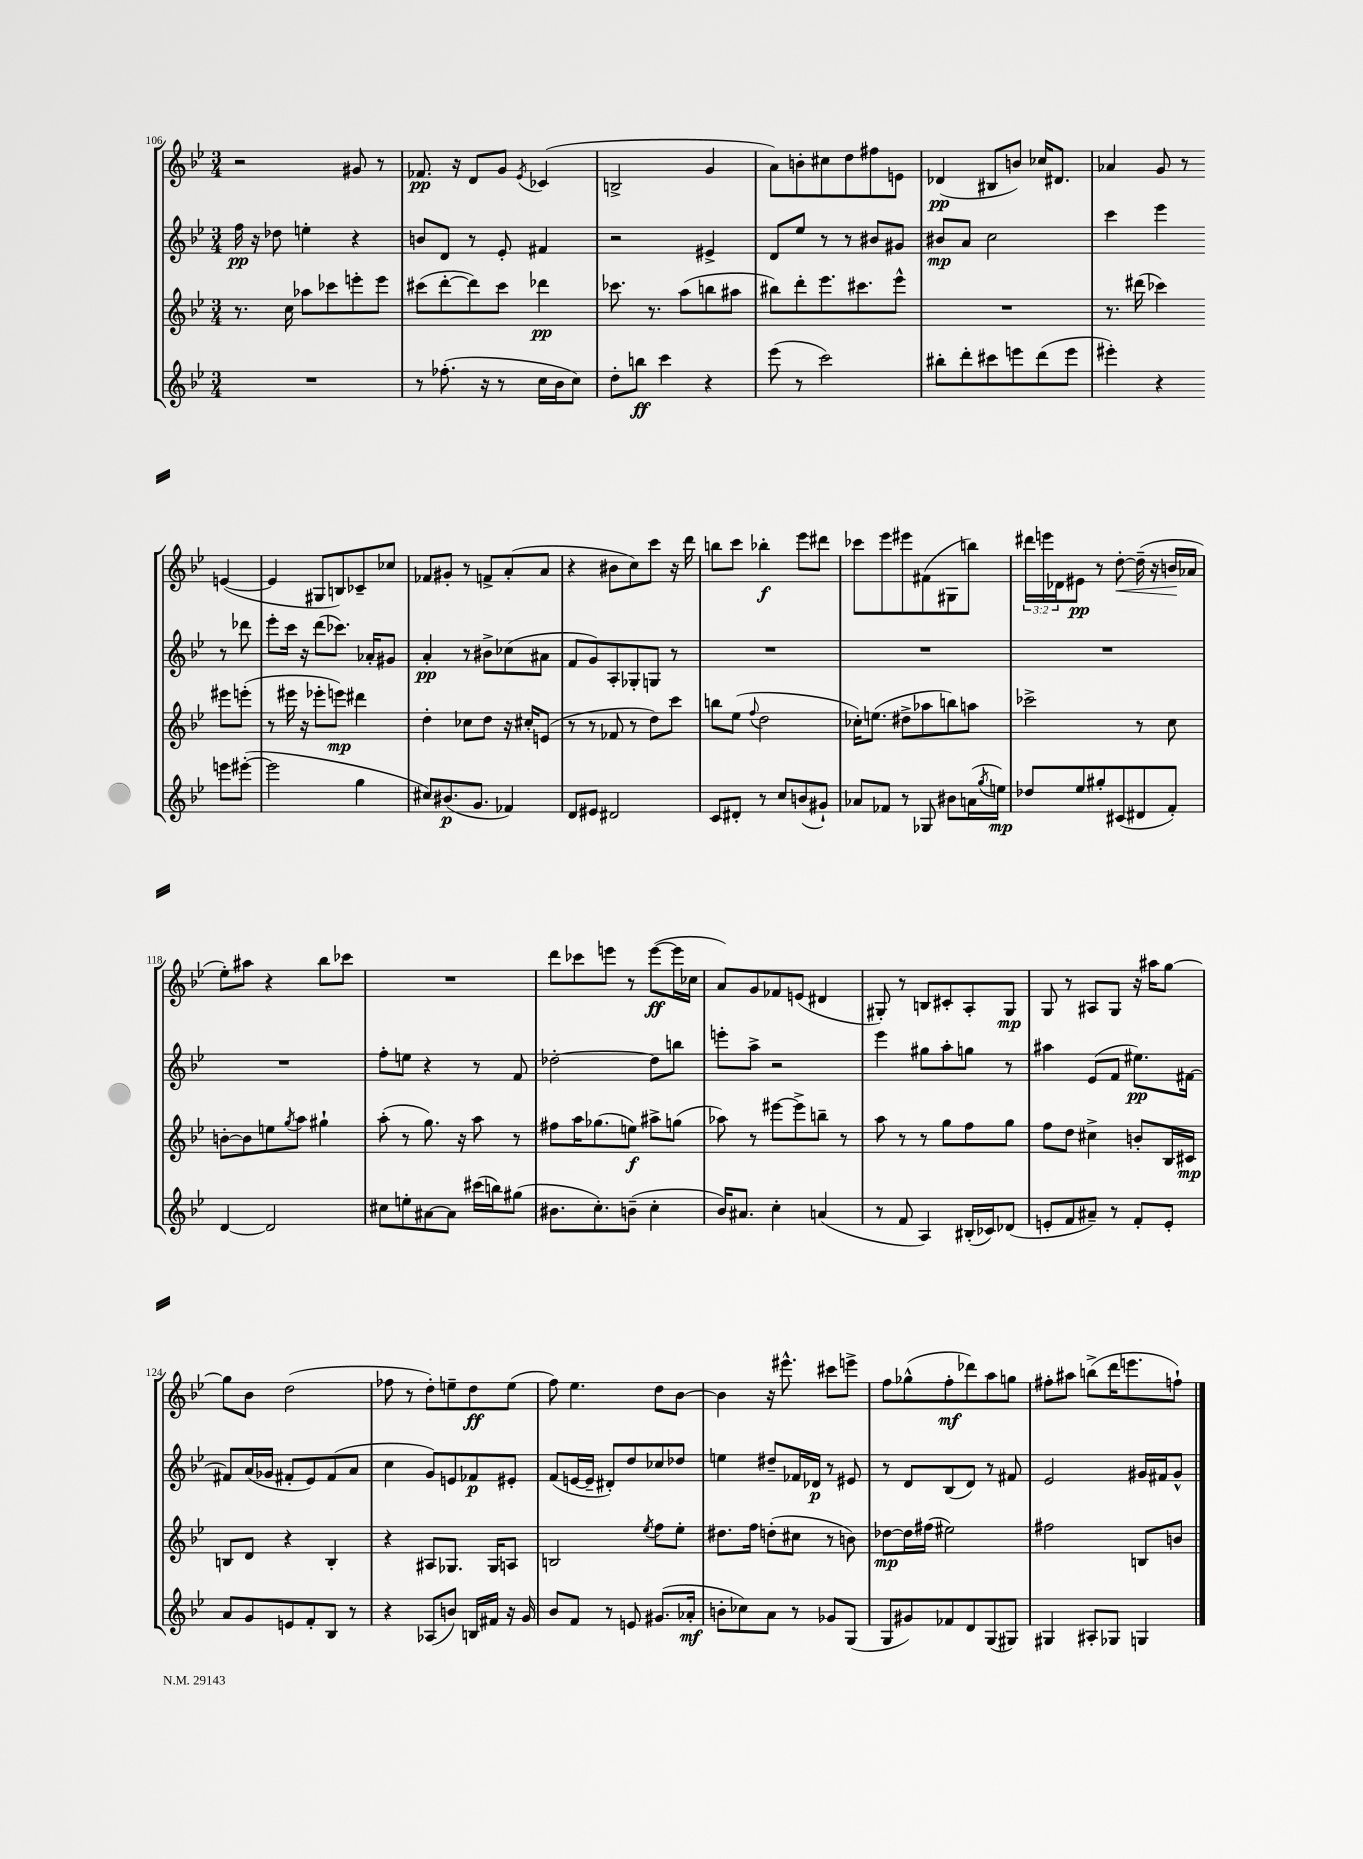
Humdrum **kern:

**kern	**dynam	**kern	**dynam	**kern	**dynam	**kern	**dynam
*part4	*part4	*part3	*part3	*part2	*part2	*part1	*part1
*staff4	*staff4	*staff3	*staff3	*staff2	*staff2	*staff1	*staff1
*clefG2	*	*clefG2	*	*clefG2	*	*clefG2	*
*k[b-e-]	*	*k[b-e-]	*	*k[b-e-]	*	*k[b-e-]	*
*M3/4	*	*M3/4	*	*M3/4	*	*M3/4	*
=106	=106	=106	=106	=106	=106	=106	=106
2.r	.	8.r	.	16ff\	pp	2r	.
.	.	.	.	16r	.	.	.
.	.	.	.	8dd-X\	.	.	.
.	.	16cc\	.	.	.	.	.
.	.	8aa-X\L	.	4een'\	.	.	.
.	.	8ccc-X\	.	.	.	.	.
.	.	8eeen'\	.	4r	.	8g#X/	.
.	.	8eee\J	.	.	.	8r	.
=107	=107	=107	=107	=107	=107	=107	=107
8r	.	(8ccc#X\L	.	8bn/L	.	8.f-X/	pp
(8.ff-X'\	.	[8ddd'\	.	8d/J	.	.	.
.	.	.	.	.	.	16r	.
.	.	8ddd\])	.	8r	.	8d/L	.
16r	.	.	.	.	.	.	.
8r	.	8ccc#\J	.	8e-'/	.	8g/J	.
.	.	.	.	.	.	8qe-/	.
16cc\LL	.	4ddd-X\	pp	4f#X/	.	(4c-X/	.
16b-\J	.	.	.	.	.	.	.
8cc\J)	.	.	.	.	.	.	.
=108	=108	=108	=108	=108	=108	=108	=108
8dd'\L	.	8.ccc-X\	.	2r	.	2Bn^/	.
8bbn\J	ff	.	.	.	.	.	.
.	.	8.r	.	.	.	.	.
4ccc\	.	.	.	.	.	.	.
.	.	(8aa\L	.	.	.	.	.
4r	.	8bbn\	.	4e#X^/	.	4g/	.
.	.	8aa#X\J	.	.	.	.	.
=109	=109	=109	=109	=109	=109	=109	=109
(8eee-\	.	8bb#X\L)	.	8d/L	.	8a\L)	.
8r	.	8ddd'\	.	8ee-/J	.	8bn'\	.
2ccc\)	.	8.eee-\	.	8r	.	8cc#X\	.
.	.	.	.	8r	.	8dd\	.
.	.	8.ccc#X\	.	.	.	.	.
.	.	.	.	8b#X/L	.	8ff#X\	.
.	.	8eee-^^\J	.	8g#X/J	.	8en\J	.
=110	=110	=110	=110	=110	=110	=110	=110
8bb#X'\L	.	2.r	.	8b#X/L	mp	(4d-X/	pp
8ddd'\	.	.	.	8a/J	.	.	.
8ccc#X\	.	.	.	2cc\	.	8B#X/L	.
8eeen\	.	.	.	.	.	8bn/J)	.
(8ddd\	.	.	.	.	.	16cc-X/KL	.
.	.	.	.	.	.	8.d#X/J	.
8eee\J	.	.	.	.	.	.	.
=111	=111	=111	=111	=111	=111	=111	=111
4eee#X'\)	.	8.r	.	4ccc\	.	4a-X/	.
.	.	(16ddd#X\	.	.	.	.	.
4r	.	4ccc-X\)	.	4eee-\	.	8g/	.
.	.	.	.	.	.	8r	.
8eeen\L	.	8eee#X\L	.	8r	.	([4en/	.
([8eee#X'\J	.	(8eeen'\J	.	8ddd-X\	.	.	.
!!LO:LB:g=z
=112	=112	=112	=112	=112	=112	=112	=112
2eee#X\]	.	8r	.	8eee-'\L	.	4en/]	.
.	.	16eee#X\	.	16ccc\Jk	.	.	.
.	.	16r	.	16r	.	.	.
.	.	8eee-X'\L	.	(8ddd\L	.	8G#X/L	.
.	.	8eeen\J)	mp	8.ccc-X\J)	.	8Bn/)	.
4gg\	.	4ddd#X\	.	.	.	8c-X~/	.
.	.	.	.	16a-X'/KL	.	.	.
.	.	.	.	8g#X/J	.	8cc-X/J	.
=113	=113	=113	=113	=113	=113	=113	=113
8cc#X/L)	.	4dd'\	.	4a'/	pp	8f-X/L	.
(8.b#X/	p	.	.	.	.	8g#X'/J	.
.	.	8cc-X\L	.	8r	.	8r	.
8.g/J	.	.	.	.	.	.	.
.	.	8dd\J	.	8b#X^\L	.	8fn^/L	.
4f-X/)	.	16r	.	(8cc-X\	.	(8a'/	.
.	.	16cc#X'/KL	.	.	.	.	.
.	.	(8en/J	.	8a#X\J	.	8a/J	.
=114	=114	=114	=114	=114	=114	=114	=114
8d/L	.	8r	.	8f/L	.	4r	.
8e#X/J	.	8r	.	8g/)	.	.	.
2d#X/	.	8f-X/	.	8A'/	.	8b#X\L	.
.	.	8r	.	8G-X'/	.	8cc\)	.
.	.	8dd\L)	.	8Gn/J	.	8ccc\J	.
.	.	8ccc\J	.	8r	.	16r	.
.	.	.	.	.	.	16ddd\	.
=115	=115	=115	=115	=115	=115	=115	=115
8c/L	.	8bbn\L	.	2.r	.	8bbn\L	.
8d#X'/J	.	(8ee-\J	.	.	.	8ccc\J	.
.	.	8qqff/	.	.	.	.	.
8r	.	2dd\	.	.	.	4bb-X'\	f
8cc/L	.	.	.	.	.	.	.
(8bn/	.	.	.	.	.	8eee-\L	.
8g#X`/J)	.	.	.	.	.	8ddd#X\J	.
=116	=116	=116	=116	=116	=116	=116	=116
8a-X/L	.	16cc-X'\KL)	.	2.r	.	8ccc-X\L	.
.	.	(8.een\J	.	.	.	.	.
8f-X/J	.	.	.	.	.	8eee-\	.
8r	.	8dd#X^\L	.	.	.	8eee#X\	.
8G-X/	.	8aa-X\	.	.	.	(8f#X\	.
8b#X\L	.	8bbn\)	.	.	.	8G#X\	.
(16an\L	.	8aan\J	.	.	.	8bbn\J)	.
8qgg/	.	.	.	.	.	.	.
16een\JJ)	mp	.	.	.	.	.	.
=117	=117	=117	=117	=117	=117	=117	=117
8dd-X/L	.	2ccc-X^\	.	2.r	.	24ddd#X\LL	.
.	.	.	.	.	.	24eeen\	.
.	.	.	.	.	.	24d-X\J	.
8ee-/	.	.	.	.	.	8e#X\J	pp
8gg#X'/	.	.	.	.	.	8r	.
!	!	!	!	!	!	!	!LO:HP:b
(8c#X/	.	.	.	.	.	[8dd'\	<
8d#X/	.	8r	.	.	.	(16dd~\]	.
.	.	.	.	.	.	16r	.
8f'/J)	.	8cc\	.	.	.	16bn/LL	.
.	.	.	.	.	.	16a-X/JJ	[
!!LO:LB:g=z
=118	=118	=118	=118	=118	=118	=118	=118
[4d/	.	[8bn'\L	.	2.r	.	8ee-'\L)	.
.	.	8b\]	.	.	.	8aa#X\J	.
2d/]	.	8een\	.	.	.	4r	.
.	.	8qgg/	.	.	.	.	.
.	.	8aa\J	.	.	.	.	.
.	.	4gg#X`\	.	.	.	8bb-\L	.
.	.	.	.	.	.	8ccc-X\J	.
=119	=119	=119	=119	=119	=119	=119	=119
8cc#X\L	.	(8aa'\	.	8ff'\L	.	2.r	.
8een'\	.	8r	.	8een\J	.	.	.
[8a#X\	.	8.gg\)	.	4r	.	.	.
8a#\J]	.	.	.	.	.	.	.
.	.	16r	.	.	.	.	.
(16ccc#X\LL	.	8aa\	.	8r	.	.	.
16bbn\J)	.	.	.	.	.	.	.
(8gg#X\J	.	8r	.	8f/	.	.	.
=120	=120	=120	=120	=120	=120	=120	=120
8.b#X\L	.	8ff#X\L	.	[2dd-X'\	.	8ddd\L	.
.	.	16aa\K	.	.	.	8ccc-X\	.
8.cc'\)	.	(8.gg-X\	.	.	.	.	.
.	.	.	.	.	.	8eeen\J	.
(8bn~\J	.	8een\J)	f	.	.	8r	.
4cc'\	.	8aa#X^\L	.	8dd-\L]	.	([8eee\L	ff
.	.	(8ggn\J	.	8bbn\J	.	16eee\L]	.
.	.	.	.	.	.	16cc-X\JJ	.
=121	=121	=121	=121	=121	=121	=121	=121
16b-/KL)	.	8aa-X\)	.	8eeen'\L	.	8a/L)	.
8.a#X/J	.	.	.	.	.	.	.
.	.	8r	.	8aa^\J	.	8g/	.
4cc'\	.	[8eee#X\L	.	2r	.	8f-X/	.
.	.	8eee#^\]	.	.	.	(8en/J	.
(4an/	.	8bbn~\J	.	.	.	4d#X/	.
.	.	8r	.	.	.	.	.
=122	=122	=122	=122	=122	=122	=122	=122
8r	.	8aa\	.	4eee-\	.	8G#X'/)	.
8f/	.	8r	.	.	.	8r	.
4A/)	.	8r	.	8gg#X\L	.	8Bn/L	.
.	.	8gg\L	.	8aa'\	.	8c#X'/	.
(16B#X'/LL	.	8ff\	.	8ggn\J	.	8A'/	.
16c-X/J)	.	.	.	.	.	.	.
(8d-X/J	.	8gg\J	.	8r	.	8G#/J	mp
=123	=123	=123	=123	=123	=123	=123	=123
8en'/L	.	8ff\L	.	4aa#X\	.	8G/	.
8f/	.	8dd\J	.	.	.	8r	.
8a#X~/J)	.	4cc#X^\	.	(8e-/L	.	8A#X/L	.
8r	.	.	.	8f/J	.	8G/J	.
8f'/L	.	8bn'/L	.	8.ee#X\L)	pp	16r	.
.	.	.	.	.	.	16aa#X\KL	.
8e'/J	.	16B-/L	.	.	.	[8gg\J	.
.	.	16c#X/JJ	mp	[16f#X\Jk	.	.	.
!!LO:LB:g=z
=124	=124	=124	=124	=124	=124	=124	=124
8a/L	.	8Bn/L	.	8f#X/L]	.	8gg\L]	.
8g/	.	8d/J	.	(16a/L	.	8b-\J	.
.	.	.	.	16g-X/JJ	.	.	.
8en/	.	4r	.	8f#X'/L	.	(2dd\	.
8f'/	.	.	.	8e-/)	.	.	.
8B-/J	.	4B'/	.	(8f#/	.	.	.
8r	.	.	.	8a/J	.	.	.
=125	=125	=125	=125	=125	=125	=125	=125
4r	.	4r	.	4cc\	.	8ff-X\	.
.	.	.	.	.	.	8r	.
(8A-X/L	.	8A#X/L	.	8g/L)	.	8dd'\L)	.
8bn/J)	.	8.G-X/J	.	8en/	.	8een~\	.
16Bn/LL	.	.	.	8f-X/	p	8dd\	ff
16f#X/JJ	.	16G-/KL	.	.	.	.	.
16r	.	8An/J	.	8e#X'/J	.	(8ee\J	.
16g/	.	.	.	.	.	.	.
=126	=126	=126	=126	=126	=126	=126	=126
8b-/L	.	2Bn/	.	(8f/L	.	8ff\)	.
8f/J	.	.	.	[16en/L	.	4.ee-\	.
.	.	.	.	16e~/JJ]	.	.	.
8r	.	.	.	8d#X'/L)	.	.	.
8en/	.	.	.	8dd/	.	.	.
.	.	8qee-/	.	.	.	.	.
(8.g#X/L	.	8ff\L	.	8cc-X/	.	8dd\L	.
.	.	8ee-'\J	.	8dd-X/J	.	[8b-\J	.
16a-X'/Jk	mf	.	.	.	.	.	.
=127	=127	=127	=127	=127	=127	=127	=127
8bn'\L	.	8.dd#X\L	.	4een\	.	4b-\]	.
8cc-X\)	.	.	.	.	.	.	.
.	.	16ff\Jk	.	.	.	.	.
8a\J	.	(8ddn'\L	.	8dd#X~/L	.	16r	.
.	.	.	.	.	.	8.eee#X^^\	.
8r	.	8cc#X\J	.	16f-X/L	.	.	.
.	.	.	.	16d-X/JJ	p	.	.
8g-X/L	.	8r	.	8r	.	8ccc#X\L	.
(8G/J	.	8bn\)	.	8e#X/	.	8eeen^\J	.
=128	=128	=128	=128	=128	=128	=128	=128
8G/L	.	[8dd-X\L	mp	8r	.	8ff\L	.
8g#X/)	.	16dd-\L]	.	8d/L	.	(8gg-X^^\	.
.	.	(16ff#X\JJ	.	.	.	.	.
8f-X/	.	2ee#X\)	.	(8B-/	.	8ff'\	mf
8d/	.	.	.	8d/J)	.	8ddd-X\)	.
(8G/	.	.	.	8r	.	8aa\	.
8G#X/J)	.	.	.	8f#X/	.	8ggn\J	.
=129	=129	=129	=129	=129	=129	=129	=129
4G#X/	.	2ff#X\	.	2e-/	.	8ff#X'\L	.
.	.	.	.	.	.	8aa#X\J	.
8A#X'/L	.	.	.	.	.	(8bbn^\L	.
8G-X/J	.	.	.	.	.	16ddd\K	.
.	.	.	.	.	.	8.eeen\	.
4Gn/	.	8Bn/L	.	16g#X/LL	.	.	.
.	.	.	.	16f#X/J	.	.	.
.	.	8bn/J	.	8g#^^/J	.	8ffn`\J)	.
==	==	==	==	==	==	==	==
*-	*-	*-	*-	*-	*-	*-	*-
